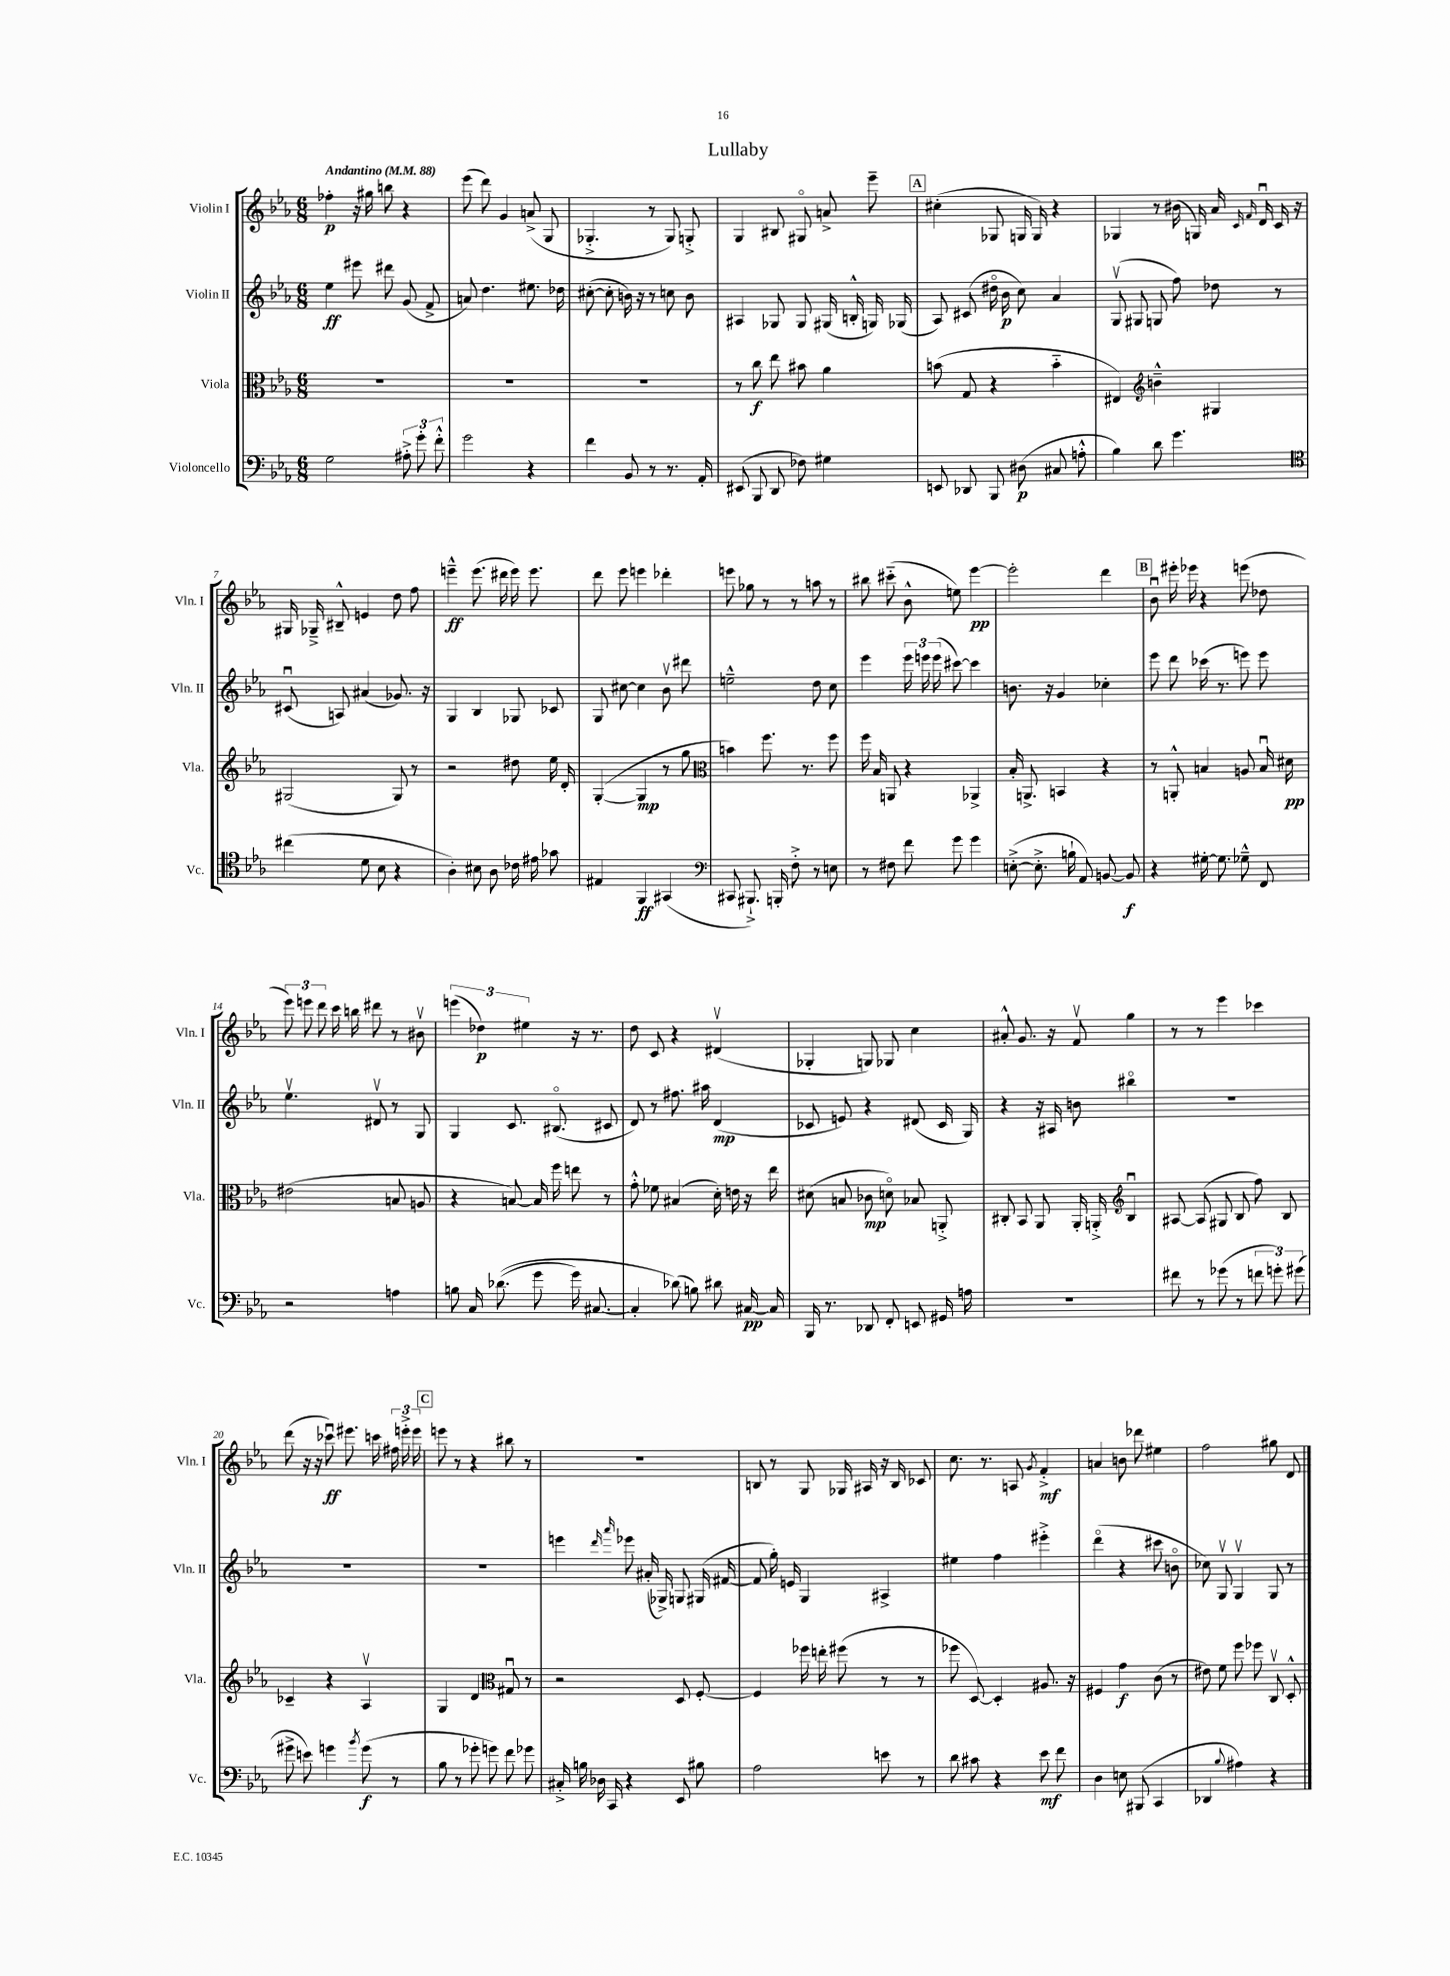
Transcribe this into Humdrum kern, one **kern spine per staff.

**kern	**dynam	**kern	**dynam	**kern	**dynam	**kern	**dynam
*part4	*part4	*part3	*part3	*part2	*part2	*part1	*part1
*staff4	*staff4	*staff3	*staff3	*staff2	*staff2	*staff1	*staff1
*I"Violoncello	*	*I"Viola	*	*I"Violin II	*	*I"Violin I	*
*I'Vc.	*	*I'Vla.	*	*I'Vln. II	*	*I'Vln. I	*
*clefF4	*	*clefC3	*	*clefG2	*	*clefG2	*
*k[b-e-a-]	*	*k[b-e-a-]	*	*k[b-e-a-]	*	*k[b-e-a-]	*
*M6/8	*	*M6/8	*	*M6/8	*	*M6/8	*
*MM88	*	*MM88	*	*MM88	*	*MM88	*
=1	=1	=1	=1	=1	=1	=1	=1
!	!	!	!	!	!	!LO:TX:a:B:t=Andantino	!
2G\	.	2.r	.	4ee-\	ff	4ff-X'\	p
.	.	.	.	8eee#X\	.	16r	.
.	.	.	.	.	.	16gg#X\	.
.	.	.	.	8ddd#X\	.	8bbn\	.
12A#X'^\	.	.	.	(8g/	.	4r	.
12g'\	.	.	.	.	.	.	.
.	.	.	.	8f^/	.	.	.
12f'^^\	.	.	.	.	.	.	.
=2	=2	=2	=2	=2	=2	=2	=2
2g\	.	2.r	.	8an/)	.	(8eee-\	.
.	.	.	.	4.dd\	.	8ddd\)	.
.	.	.	.	.	.	4g/	.
4r	.	.	.	8.ee#X\	.	(8an^/	.
.	.	.	.	.	.	8G/	.
.	.	.	.	16dd-X\	.	.	.
=3	=3	=3	=3	=3	=3	=3	=3
4f\	.	2.r	.	([8cc#X'\	.	4.G-X'^/	.
.	.	.	.	8cc#'\]	.	.	.
8BB-/	.	.	.	16bn\)	.	.	.
.	.	.	.	16r	.	.	.
8r	.	.	.	8r	.	8r	.
8.r	.	.	.	8ccn\	.	8G-/)	.
.	.	.	.	8b\	.	8Gn'^/	.
16AA-'/	.	.	.	.	.	.	.
=4	=4	=4	=4	=4	=4	=4	=4
(8EE#X/	.	8r	.	4A#X/	.	4G/	.
8BBB-/	.	8cc\	f	.	.	.	.
8DD/	.	8ee-\	.	8G-X/	.	8B#X/	.
8F-X\)	.	8b#X\	.	8G-/	.	8G#X/	.
4G#X\	.	4a-\	.	(16G#X/	.	8an^/	.
.	.	.	.	16Bn'^^/	.	.	.
.	.	.	.	16Gn/)	.	8eee-~\	.
.	.	.	.	(16G-X/	.	.	.
!!LO:REH:place=s1:t=A
=5	=5	=5	=5	=5	=5	=5	=5
8EEn/	.	(8bn\	.	8A-/)	.	(4cc#X'\	.
8DD-X/	.	8G/	.	(8c#X/	.	.	.
8BBB-/	.	4r	.	16dd#X\	.	8G-X/	.
.	.	.	.	16b-\	p	.	.
(8D#X\	p	.	.	8cc\)	.	16Gn/	.
.	.	.	.	.	.	16G/)	.
8C#X/	.	4b\	.	4a-/	.	4r	.
8An'^^\	.	.	.	.	.	.	.
=6	=6	=6	=6	=6	=6	=6	=6
4B-\)	.	4E#X/)	.	(8Gv/	.	4G-X/	.
.	.	.	.	8G#X/	.	.	.
*	*	*clefG2	*	*	*	*	*
8d\	.	4bn~^^\	.	8Gn/	.	8r	.
4.g\	.	.	.	8ff\)	.	(16b#X\	.
.	.	.	.	.	.	16Gn/)	.
.	.	4G#X/	.	8dd-X\	.	16a-/	.
.	.	.	.	.	.	16qqc/	.
.	.	.	.	.	.	16qqf/	.
.	.	.	.	.	.	16du/	.
.	.	.	.	8r	.	16c/	.
.	.	.	.	.	.	16r	.
!!LO:LB:g=z
=7	=7	=7	=7	=7	=7	=7	=7
*clefC4	*	*	*	*	*	*	*
(4cc#X\	.	(2G#X/	.	(8c#Xu/	.	16G#X/	.
.	.	.	.	.	.	16G-X~^/	.
.	.	.	.	8An/)	.	8B#X~^^/	.
8d\	.	.	.	(4a#X/	.	4en/	.
8B-\	.	.	.	.	.	.	.
4r	.	8G#/)	.	8.g-X/)	.	8dd\	.
.	.	8r	.	.	.	8ff\	.
.	.	.	.	16r	.	.	.
=8	=8	=8	=8	=8	=8	=8	=8
4A-'\)	.	2r	.	4G/	.	4eeen~^^\	ff
8B#X\	.	.	.	4B-/	.	(8.eee\	.
8A-\	.	.	.	.	.	.	.
.	.	.	.	.	.	16ddd#X\	.
16c-X\	.	8dd#X\	.	8G-X/	.	16eee\)	.
16e#X\	.	.	.	.	.	8.eee\	.
8g-X\	.	16ee-\	.	8c-X/	.	.	.
.	.	16d'/	.	.	.	.	.
=9	=9	=9	=9	=9	=9	=9	=9
4E#X/	.	([4G'/	.	8G/	.	8ddd\	.
.	.	.	.	[8cc#X\	.	8eee-\	.
4FF/	ff	4G/]	mp	4cc#\]	.	4eeen\	.
(4GG#X/	.	8r	.	8b-v\	.	4ddd-X'\	.
.	.	8gg\	.	8ddd#X\	.	.	.
=10	=10	=10	=10	=10	=10	=10	=10
*clefF4	*	*clefC3	*	*	*	*	*
8CC#X/	.	4bn\)	.	2een~^^\	.	8eeen\	.
8.BBB#X`^/)	.	.	.	.	.	8gg-X\	.
.	.	8.ff\	.	.	.	8r	.
16BBBn'/	.	.	.	.	.	.	.
8F'^\	.	.	.	.	.	8r	.
.	.	8.r	.	.	.	.	.
8r	.	.	.	8dd\	.	8aan\	.
8En\	.	8ff\	.	8cc\	.	8r	.
=11	=11	=11	=11	=11	=11	=11	=11
8r	.	16ff\	.	4eee-\	.	8bb#X\	.
.	.	16B-/	.	.	.	.	.
8F#X\	.	8AAn/	.	.	.	(8ccc#X\	.
8f\	.	4r	.	24eee-\	.	8b-^^\	.
.	.	.	.	24eeen\	.	.	.
.	.	.	.	(24eee\	.	.	.
8g\	.	.	.	[8ccc#X\)	.	8een\)	.
4g\	.	4AA-X^/	.	4ccc#\]	.	[4eee-\	pp
=12	=12	=12	=12	=12	=12	=12	=12
([8En'^\	.	16B-'/	.	8.bn\	.	2eee-'\]	.
.	.	8.AAn^/	.	.	.	.	.
8.E'^\]	.	.	.	.	.	.	.
.	.	.	.	16r	.	.	.
.	.	4BBn/	.	4g/	.	.	.
16Bn`\	.	.	.	.	.	.	.
8AA-/)	.	.	.	.	.	.	.
[8BBn/	.	4r	.	4cc-X'\	.	4ddd\	.
8BB/]	f	.	.	.	.	.	.
!!LO:REH:place=s1:t=B
=13	=13	=13	=13	=13	=13	=13	=13
4r	.	8r	.	8eee-\	.	8b-u\	.
.	.	8AAn'^^/	.	8ddd\	.	16eee#X'\	.
.	.	.	.	.	.	16eee-X\	.
[16G#X'\	.	4Bn/	.	(16ccc-X\	.	4r	.
8.G#\]	.	.	.	8.r	.	.	.
8G-X~^^\	.	8An/	.	8eeen\)	.	(8eeen\	.
8FF/	.	16Bu/	.	8eee\	.	8dd-X\	.
.	.	16d#X\	pp	.	.	.	.
!!LO:LB:g=z
=14	=14	=14	=14	=14	=14	=14	=14
2r	.	(2e#X\	.	4.ee-v\	.	12eee-\)	.
.	.	.	.	.	.	12eeen\	.
.	.	.	.	.	.	12ddd\	.
.	.	.	.	.	.	16ccc\	.
.	.	.	.	.	.	16bbn\	.
.	.	.	.	8d#Xv/	.	8ddd#X\	.
4An\	.	8Bn/	.	8r	.	8r	.
.	.	8An/	.	8G/	.	8b#Xv\	.
=15	=15	=15	=15	=15	=15	=15	=15
8Bn\	.	4r	.	4G/	.	(6eeen\	.
16C/	.	.	.	.	.	.	.
.	.	.	.	.	.	6dd-X\)	p
((8.d-X\	.	.	.	.	.	.	.
.	.	[8Bn/)	.	8.c/	.	.	.
.	.	.	.	.	.	6ee#X\	.
8g\	.	16B/]	.	.	.	.	.
.	.	16ff\	.	(8.B#X/	.	.	.
16g\)	.	8een\	.	.	.	16r	.
[8.C#X/	.	.	.	.	.	8.r	.
.	.	8r	.	8c#X/	.	.	.
=16	=16	=16	=16	=16	=16	=16	=16
4C#'/]	.	8g'^^\	.	8d/)	.	8dd\	.
.	.	8f-X\	.	8r	.	8c/	.
(8d-X\)	.	(4B#X/	.	8.ff#X\	.	4r	.
8Bn\)	.	.	.	.	.	.	.
.	.	.	.	16aa#X\	.	.	.
8d#X\	.	16d'\)	.	(4d/	mp	(4d#Xv/	.
.	.	16en\	.	.	.	.	.
[16C#X/	pp	16r	.	.	.	.	.
16C#/]	.	16ee-\	.	.	.	.	.
=17	=17	=17	=17	=17	=17	=17	=17
16BBB-/	.	(8d#X\	.	8c-X/	.	4G-X'/	.
8.r	.	.	.	.	.	.	.
.	.	8Bn/	.	8en/)	.	.	.
8DD-X/	.	8c-X\	mp	4r	.	8Gn/)	.
8FF'/	.	8dn\)	.	.	.	8G-X/	.
8EEn/	.	8B-X/	.	(8d#X/	.	4cc\	.
16GG#X/	.	8AAn'^/	.	16c-/	.	.	.
16An\	.	.	.	16G/)	.	.	.
=18	=18	=18	=18	=18	=18	=18	=18
2.r	.	8C#X'/	.	4r	.	8a#X'^^/	.
.	.	8BB-/	.	.	.	8.g/	.
.	.	8AA-/	.	16r	.	.	.
.	.	.	.	16A#X/	.	16r	.
.	.	16AA-'/	.	8bn\	.	8fv/	.
.	.	16AAn'^/	.	.	.	.	.
*	*	*clefG2	*	*	*	*	*
.	.	4B-u/	.	4bb#X\	.	4gg\	.
=19	=19	=19	=19	=19	=19	=19	=19
8f#X\	.	[8A#X/	.	2.r	.	8r	.
8r	.	(8A#/]	.	.	.	8r	.
(8g-X\	.	8G#X/	.	.	.	4eee-\	.
8r	.	8B-/	.	.	.	.	.
12fn\	.	8ff\)	.	.	.	4ccc-X\	.
12gn'\)	.	.	.	.	.	.	.
.	.	8B-/	.	.	.	.	.
(12g#X\	.	.	.	.	.	.	.
!!LO:LB:g=z
=20	=20	=20	=20	=20	=20	=20	=20
8g#X^\	.	4c-X~/	.	2.r	.	(8ddd\	.
8en\)	.	.	.	.	.	16r	.
.	.	.	.	.	.	16r	.
4gn\	.	4r	.	.	.	8ccc-Xu\)	ff
.	.	.	.	.	.	8.eee#X\	.
8qb-/	.	.	.	.	.	.	.
(8g\	f	4A-v/	.	.	.	.	.
.	.	.	.	.	.	16cccn\	.
8r	.	.	.	.	.	24ff#X\	.
.	.	.	.	.	.	24eeen'^\	.
.	.	.	.	.	.	24eee\	.
!!LO:REH:place=s1:t=C
=21	=21	=21	=21	=21	=21	=21	=21
8B-\	.	4G/	.	2.r	.	8eeen\	.
8r	.	.	.	.	.	8r	.
8g-X'\	.	4d/	.	.	.	4r	.
8gn\)	.	.	.	.	.	.	.
*	*	*clefC3	*	*	*	*	*
8f\	.	8G#Xu/	.	.	.	8bb#X\	.
8g-X\	.	8r	.	.	.	8r	.
=22	=22	=22	=22	=22	=22	=22	=22
16C#X'^/	.	2r	.	4eeen\	.	2.r	.
16Bn\	.	.	.	.	.	.	.
16D-X\	.	.	.	.	.	.	.
16CC/	.	.	.	.	.	.	.
.	.	.	.	16qqddd/	.	.	.
.	.	.	.	16qqaaa-/	.	.	.
4r	.	.	.	8eee-X\	.	.	.
.	.	.	.	(16a#X'/	.	.	.
.	.	.	.	16G-X^/)	.	.	.
8EE-/	.	8D/	.	8Gn/	.	.	.
8B#X\	.	[8F'/	.	(16G#X/	.	.	.
.	.	.	.	[16f#X/	.	.	.
=23	=23	=23	=23	=23	=23	=23	=23
2A-\	.	4F/]	.	8f#/]	.	8Bn/	.
.	.	.	.	16gg'\)	.	8r	.
.	.	.	.	16en/	.	.	.
.	.	16ff-X\	.	4G/	.	8G/	.
.	.	16een'\	.	.	.	.	.
.	.	(8ff#X\	.	.	.	16G-X/	.
.	.	.	.	.	.	16A#X/	.
8en\	.	8r	.	4A#X^/	.	16r	.
.	.	.	.	.	.	16B/	.
8r	.	8r	.	.	.	8c-X/	.
=24	=24	=24	=24	=24	=24	=24	=24
8d\	.	8ff-X\	.	4ee#X\	.	8.cc\	.
8c#X\	.	[8D/)	.	.	.	.	.
.	.	.	.	.	.	8.r	.
4r	.	4D'/]	.	4ff\	.	.	.
.	.	.	.	.	.	8An/	.
.	.	.	.	.	.	8qg/	.
8e-\	mf	8.A#X/	.	4eee#X'^\	.	4f'^/	mf
8f\	.	.	.	.	.	.	.
.	.	16r	.	.	.	.	.
=25	=25	=25	=25	=25	=25	=25	=25
4D\	.	4F#X/	.	(4ddd\	.	4an/	.
8En\	.	4g\	f	4r	.	8bn\	.
(8BBB#X/	.	.	.	.	.	8ddd-X\	.
4CC/	.	(8c\	.	8ccc#X\	.	4ee#X\	.
.	.	8r	.	8bn\	.	.	.
=26	=26	=26	=26	=26	=26	=26	=26
4DD-X/	.	8e#X\)	.	8cc-X\)	.	2ff\	.
.	.	8f\	.	8Gv/	.	.	.
8qqB-/	.	.	.	.	.	.	.
4A#X\)	.	8ff\	.	4Gv/	.	.	.
.	.	8ff-X\	.	.	.	.	.
4r	.	8Cv/	.	8G/	.	8gg#X\	.
.	.	8D'^^/	.	8r	.	8d/	.
==	==	==	==	==	==	==	==
*-	*-	*-	*-	*-	*-	*-	*-
